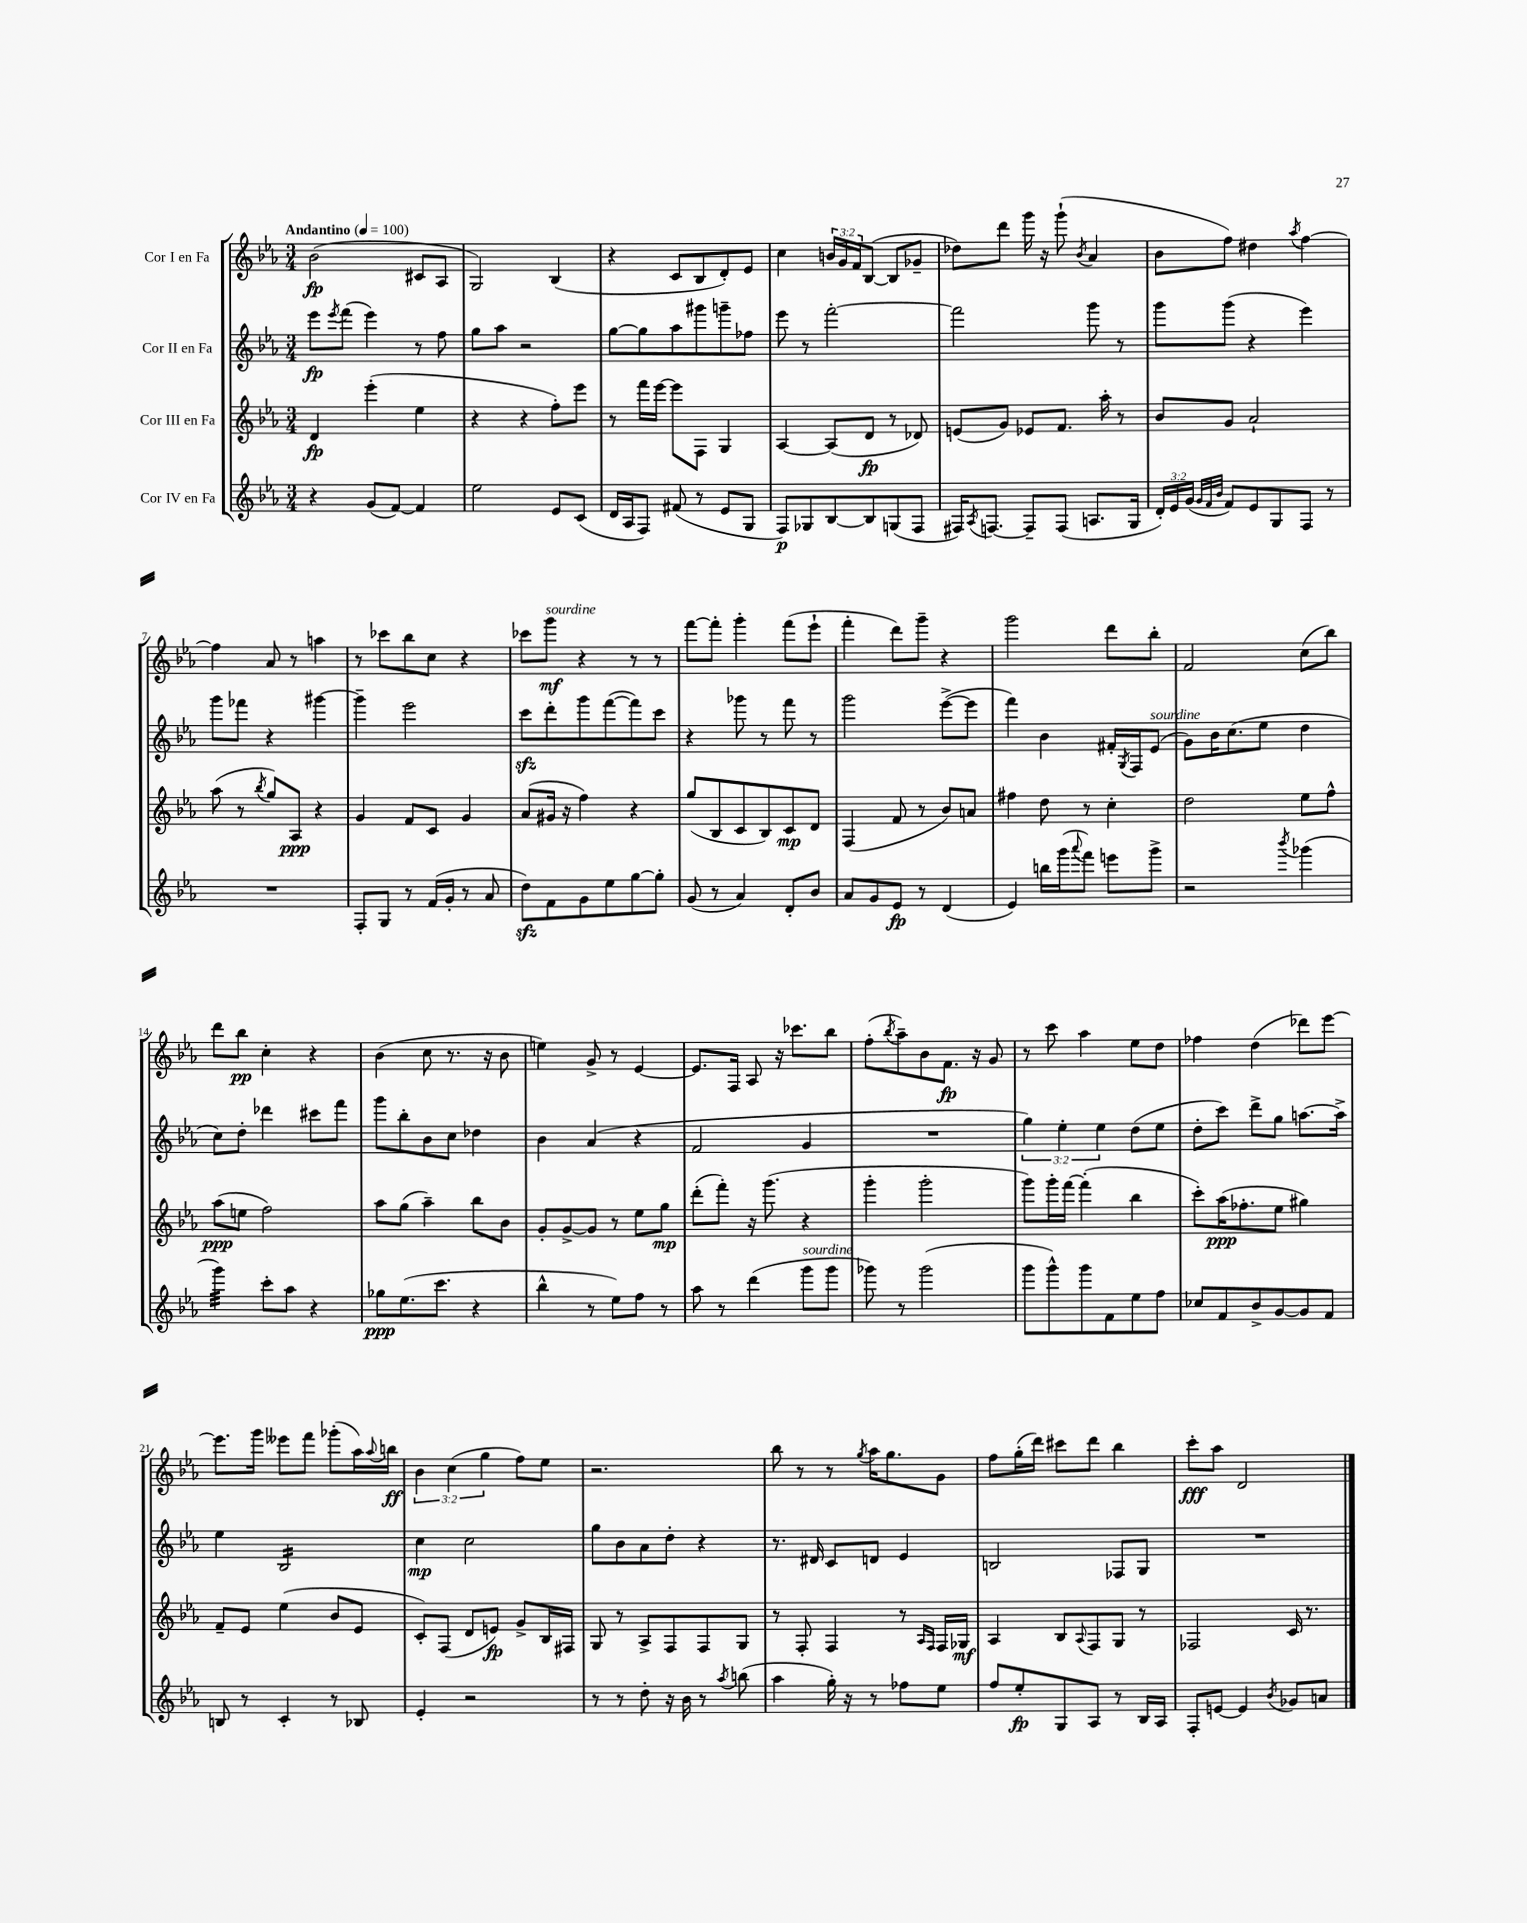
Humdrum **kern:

**kern	**kern	**kern	**kern
*staff4	*staff3	*staff2	*staff1
*clefG2	*clefG2	*clefG2	*clefG2
*k[b-e-a-]	*k[b-e-a-]	*k[b-e-a-]	*k[b-e-a-]
*M3/4	*M3/4	*M3/4	*M3/4
*MM100	*MM100	*MM100	*MM100
4r	4d	8eee-	(2b-
.	.	8qeee-	.
.	.	(8fff	.
(8g	(4eee-'	4eee-)	.
[8f)	.	.	.
4f]	4ee-	8r	8c#
.	.	8ff	8A-
=	=	=	=
2ee-	4r	8gg	2G)
.	.	8aa-	.
.	4r	2r	.
8e-	8ff')	.	(4B-
(8c	8eee-	.	.
=	=	=	=
16d	8r	[8gg	4r
16A-	.	.	.
8F)	16fff	8gg]	.
.	[16eee-	.	.
(8f#	8eee-]	8aa-	8c
8r	8F	8ggg#	8B-
8e-	4G	8ggg~	8d')
8G	.	8ff-	8e-
=	=	=	=
8F)	[4A-	8eee-	4cc
8G-	.	8r	.
[8B-	(8A-]	[2fff'	24b
.	.	.	24g
.	.	.	24f
8B-]	8d	.	([8B-
(8G	8r	.	8B-]
8F	8d-)	.	8g-~
=	=	=	=
16F#)	(8e	2fff]	8dd-)
8qA-	.	.	.
[8.F	.	.	.
.	8g)	.	8ddd
8F~]	8e-	.	16ggg
.	.	.	16r
(8F	8.f	.	(8ggg`
.	.	.	8qb-
8.A	.	8ggg	4a-
.	16aa-'	.	.
.	8r	8r	.
16G	.	.	.
=	=	=	=
24d')	8b-	8ggg	8b-
24e-	.	.	.
(24g	.	.	.
32qqg	.	.	.
32qqf	.	.	.
32qqb-	.	.	.
8f)	8g	(8ggg	8ff)
8e-	2a-`	4r	4dd#
8G	.	.	.
.	.	.	8qaa-
8F	.	4eee-)	[4ff
8r	.	.	.
=	=	=	=
2.r	(8aa-	8ggg	4ff]
.	8r	8fff-	.
.	8qbb-	.	.
.	8gg)	4r	8a-
.	8A-	.	8r
.	4r	[4ggg#	4aa
=	=	=	=
8F'	4g	4ggg#~]	8r
8G	.	.	8ccc-
8r	8f	2eee-	8bb-
(16f	8c	.	8cc
16g'	.	.	.
8r	4g	.	4r
8a-	.	.	.
=	=	=	=
8dd)	(8a-	8ccc	8ccc-
8f	16g#	8ddd'	8ggg
.	16r	.	.
8g	4ff)	8ggg	4r
8ee-	.	([8fff	.
[8gg	4r	8fff])	8r
8gg']	.	8ccc	8r
=	=	=	=
(8g	(8gg	4r	[8fff
8r	8B-	.	8fff']
4a-)	8c	8ggg-	4ggg'
.	8B-)	8r	.
8d'	8c	8fff	(8fff
8b-	8d	8r	8eee-`
=	=	=	=
8a-	(4F	2ggg	4fff'
8g	.	.	.
8e-	8f	.	8ddd)
8r	8r	.	8ggg~
(4d	8b-)	([8eee-^	4r
.	8a	8eee-]	.
=	=	=	=
4e-)	4ff#	4fff)	2ggg
16bb	8dd	4b-	.
(16ggg	.	.	.
8qqaaa-	.	.	.
8fff)	8r	.	.
8eee	4cc'	16f#'	8ddd
.	.	8qG	.
.	.	16F	.
8ggg^	.	(8e-	8bb-'
=	=	=	=
2r	2dd	8g)	2f
.	.	16b-	.
.	.	(8.cc	.
.	.	8ee-	.
8qbbb-	.	.	.
(4ggg-	8ee-	4dd	(8cc
.	8ff^^	.	8bb-)
=	=	=	=
4ggg)	(8aa-	8cc)	8ddd
.	8ee	8dd'	8bb-
8ccc'	2ff)	4ddd-	4cc'
8aa-	.	.	.
4r	.	8ccc#	4r
.	.	8fff	.
=	=	=	=
8gg-	8aa-	8ggg	(4b-
(8.ee-	(8gg	8bb-'	.
.	4aa-~)	8b-	8cc
8.ccc	.	.	.
.	.	8cc	8.r
4r	8bb-	4dd-	.
.	.	.	16r
.	8b-	.	8b-
=	=	=	=
4bb-^^	8g'	4b-	4ee)
.	[8g^	.	.
8r	8g]	(4a-	8g^
8ee-)	8r	.	8r
8ff	8ee-	4r	[4e-
8r	8gg	.	.
=	=	=	=
8aa-	(8ddd'	2f	8.e-]
8r	8fff')	.	.
.	.	.	16F
(4ddd	16r	.	8A-
.	(8.ggg	.	.
.	.	.	16r
.	.	.	8.ccc-
8ggg	4r	4g	.
8ggg	.	.	8bb-
=	=	=	=
8ggg-)	4ggg'	2.r	(8ff'
.	.	.	8qbb-
8r	.	.	8aa-~)
(2ggg-	2ggg'	.	8b-
.	.	.	8.f
.	.	.	16r
.	.	.	8g
=	=	=	=
8ggg	8ggg)	6gg)	8r
8ggg^^)	16ggg'	.	8ccc
.	.	6ee-'	.
.	[16fff	.	.
8ggg	(4fff']	.	4aa-
.	.	6ee-	.
8f	.	.	.
8ee-	4bb-	(8dd	8ee-
8ff	.	8ee-	8dd
=	=	=	=
8cc-	8ccc')	8dd'	4ff-
8f	(16aa-	8ccc)	.
.	8.ff-'	.	.
8b-^	.	8ddd^	(4dd
[8g	8ee-	8gg	.
8g]	4gg#)	[8.aa	8ddd-)
8f	.	.	[8eee-
.	.	16aa^]	.
=	=	=	=
8B	8f~	4ee-	8.eee-]
8r	8e-	.	.
.	.	.	16ggg
4c'	(4ee-	2B-	8eee--
.	.	.	8fff
8r	8b-	.	(8ggg-'
8B-	8e-	.	16aa-)
.	.	.	8qqaa-
.	.	.	16bb
=	=	=	=
4e-'	8c')	4cc	6b-
.	(8F	.	.
.	.	.	(6cc
2r	8d	2cc	.
.	.	.	6gg
.	8e)	.	.
.	8g^	.	8ff)
.	16B-	.	8ee-
.	16F#	.	.
=	=	=	=
8r	8G	8gg	2.r
8r	8r	8b-	.
8dd'	8A-^	8a-	.
16r	8F	8dd'	.
16b-	.	.	.
8r	8F	4r	.
8qaa-	.	.	.
(8bb	8G	.	.
=	=	=	=
4aa-	8r	8.r	8bb-
.	8F'	.	8r
.	.	16d#	.
16gg')	4F	8c	8r
16r	.	.	.
.	.	.	8qgg
8r	.	8d	16aa-
.	.	.	8.gg
8ff-	8r	4e-	.
.	16qqA-	.	.
.	16qqF	.	.
8ee-	16F	.	8g
.	16G-	.	.
=	=	=	=
8ff	4A-	2B	8ff
8ee-'	.	.	(16gg'
.	.	.	16ddd)
8G	8B-	.	8ccc#
.	8qqA-	.	.
8A-	8F	.	8ddd
8r	8G	8F-	4bb-
16B-	8r	8G	.
16A-	.	.	.
=	=	=	=
8F'	2F-	2.r	8ccc'
[8e	.	.	8aa-
4e]	.	.	2d
8qb-	.	.	.
8g-	16c	.	.
.	8.r	.	.
8a	.	.	.
==	==	==	==
*-	*-	*-	*-
